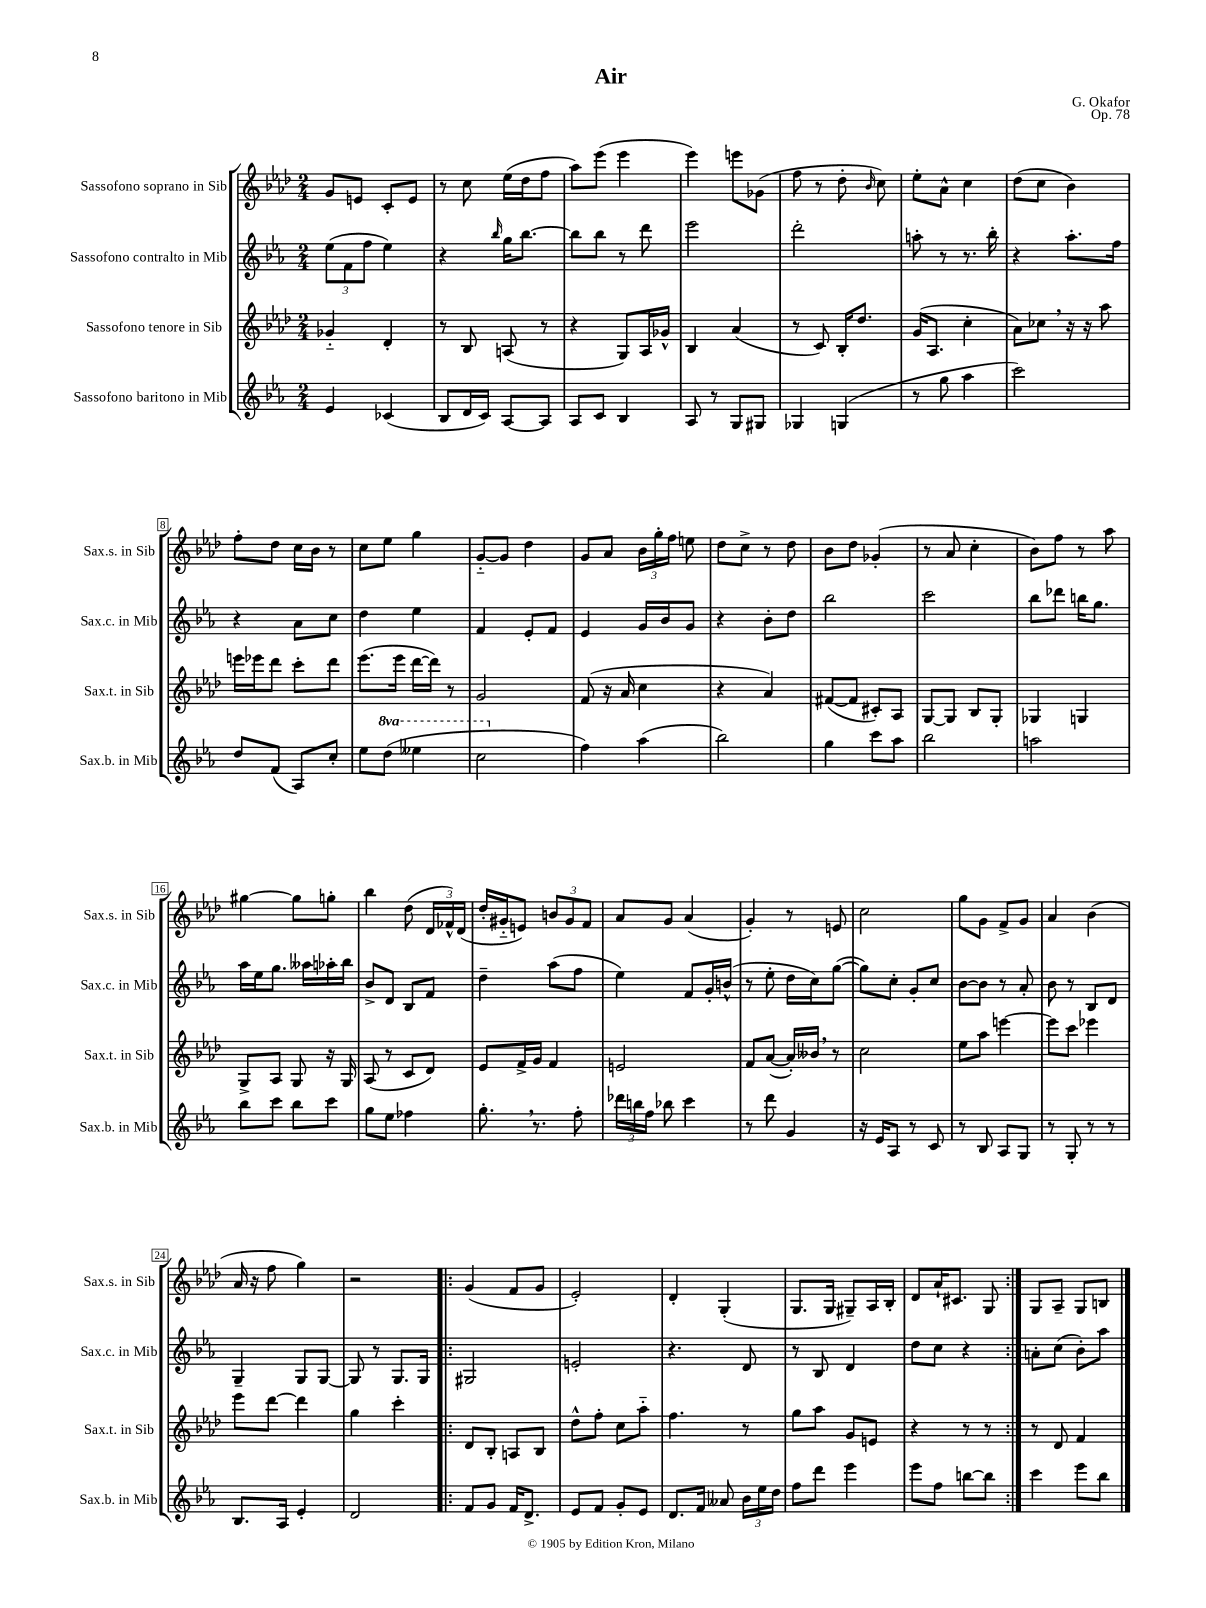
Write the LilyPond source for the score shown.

\header { title = "Air" composer = "G. Okafor" opus = "Op. 78" }
<<
\new StaffGroup <<
\new Staff = "s0" \with { instrumentName = "Sassofono soprano in Sib" shortInstrumentName = "Sax.s. in Sib" } {
    \clef treble \key aes \major \numericTimeSignature \time 2/4
    \autoBeamOff g'8[ e'8] c'8[-. e'8] |
    r8 c''8 ees''16[( des''16 f''8] |
    aes''8[) ees'''8]( ees'''4 |
    ees'''4) e'''8[ ges'8]( |
    f''8 r8 des''8-. \grace { bes'16 } c''8) |
    ees''8[-. aes'8]-^ c''4 |
    des''8[( c''8] bes'4) |
    f''8[-. des''8] c''16[ bes'16] r8 |
    c''8[ ees''8] g''4 |
    g'8[~-_ g'8] des''4 |
    g'8[ aes'8] \tuplet 3/2 { bes'16[ g''16-. f''16] } e''8 |
    des''8[ c''8]-> r8 des''8 |
    bes'8[ des''8] ges'4-.( |
    r8 aes'8 c''4-. |
    bes'8[) f''8] r8 aes''8 |
    gis''4~ gis''8[ g''8]-. |
    bes''4 des''8( \tuplet 3/2 { des'16[ fes'16-^) des'16]( } |
    des''16[-. gis'16-_ e'8]) \tuplet 3/2 { b'8[ gis'8 f'8] } |
    aes'8[ g'8] aes'4( |
    g'4-.) r8 e'8 |
    c''2 |
    g''8[ g'8] f'8[-> g'8] |
    aes'4 bes'4( |
    aes'16 r16 f''8 g''4) |
    r2 |
    \repeat volta 2 { g'4( f'8[ g'8] |
    ees'2-.) |
    des'4-. g4-.( |
    g8.[ g16] gis8[--) aes16 bes16]-. |
    des'8[ aes'16-! cis'8.] g8 | }
    g8[ aes8]-- g8[ b8] \bar "|." |
}
\new Staff = "s1" \with { instrumentName = "Sassofono contralto in Mib" shortInstrumentName = "Sax.c. in Mib" } {
    \clef treble \key ees \major \numericTimeSignature \time 2/4
    \autoBeamOff \tuplet 3/2 { ees''8[( f'8 f''8] } ees''4) |
    r4 \grace { bes''16 } g''16[ bes''8.]~ |
    bes''8[ bes''8] r8 d'''8 |
    ees'''2 |
    d'''2-. |
    a''8-. r8 r8. bes''16-. |
    r4 aes''8.[-. f''16] |
    r4 aes'8[ c''8] |
    d''4 ees''4 |
    f'4 ees'8[-. f'8] |
    ees'4 g'16[ bes'16 g'8] |
    r4 bes'8[-. d''8] |
    bes''2 |
    c'''2 |
    bes''8[ des'''8] b''16[ g''8.] |
    aes''16[ ees''16 g''8.] aeses''16[ aes''16-. bes''16] |
    bes'8[-> d'8] bes8[ f'8] |
    d''4-- aes''8[( f''8] |
    ees''4) f'8[ g'16-. b'16]-^( |
    r8 ees''8-. d''16[ c''16) g''8]~( |
    g''8[) c''8]-. g'8[-. c''8] |
    bes'8[~ bes'8] r8 aes'8-. |
    bes'8 r8 bes8[ d'8] |
    g4-- g8[ g8]~ |
    g8 r8 g8.[ g16] |
    \repeat volta 2 { gis2 |
    e'2-. |
    r4. d'8 |
    r8 bes8 d'4 |
    d''8[ c''8] r4 | }
    a'8[-. c''8]( bes'8[-.) aes''8] \bar "|." |
}
\new Staff = "s2" \with { instrumentName = "Sassofono tenore in Sib" shortInstrumentName = "Sax.t. in Sib" } {
    \clef treble \key aes \major \numericTimeSignature \time 2/4
    \autoBeamOff ges'4-_ des'4-. |
    r8 bes8 a8( r8 |
    r4 g8[) aes16 ges'16]-^ |
    bes4 aes'4( |
    r8 c'8) bes16[-. des''8.] |
    g'16[( aes8.] c''4-. |
    aes'8[) ces''8] \breathe r16 r16 aes''8 |
    e'''16[ ees'''16 des'''8] c'''8[-. des'''8] |
    ees'''8.[( ees'''16] des'''16[~ des'''16]) r8 |
    g'2 |
    f'8( r16 aes'16 c''4 |
    r4 aes'4) |
    fis'8[~( fis'8] cis'8[-.) aes8] |
    g8[~ g8] bes8[ g8]-. |
    ges4 g4 |
    g8[-> aes8] g8 r16 g16 |
    aes8( r8 c'8[ des'8]) |
    ees'8[ f'16-> g'16] f'4 |
    e'2 |
    f'8[ aes'8]~( aes'16[-.) beses'16] \breathe r8 |
    c''2 |
    ees''8[ aes''8] e'''4~ |
    e'''8[ c'''8] ees'''4 |
    ees'''8[ des'''8]~ des'''4 |
    g''4 c'''4-. |
    \repeat volta 2 { des'8[ bes8]-. a8[ bes8] |
    des''8[-^ f''8]-. c''8[ aes''8]-_ |
    f''4. r8 |
    g''8[ aes''8] g'8[ e'8] |
    r4 r8 r8 | }
    r8 des'8 f'4 \bar "|." |
}
\new Staff = "s3" \with { instrumentName = "Sassofono baritono in Mib" shortInstrumentName = "Sax.b. in Mib" } {
    \clef treble \key ees \major \numericTimeSignature \time 2/4 \set Staff.ottavationMarkups = #ottavation-simple-ordinals
    \autoBeamOff ees'4 ces'4( |
    bes8[ d'16 c'16]) aes8[~ aes8] |
    aes8[ c'8] bes4 |
    aes8 r8 g8[ gis8] |
    ges4 g4( |
    r8 g''8 aes''4 |
    c'''2) |
    d''8[ f'8]( aes8[) c''8]-. |
    ees''8[ \ottava #1 d'''8]( eeses'''4 |
    c'''2 \ottava #0 |
    f''4) aes''4( |
    bes''2) |
    g''4 c'''8[ aes''8] |
    bes''2 |
    a''2 |
    bes''8[ c'''8] bes''8[ c'''8] |
    g''8[ ees''8] fes''4 |
    g''8.-. \breathe r8. f''8-. |
    \tuplet 3/2 { des'''16[ b''16 f''16] } bes''8 c'''4 |
    r8 d'''8 g'4 |
    r16 ees'16[ aes8] r8 c'8 |
    r8 bes8 aes8[ g8] |
    r8 g8-. r8 r8 |
    bes8.[ aes16] ees'4-. |
    d'2 |
    \repeat volta 2 { f'8[ g'8] f'16[ d'8.]-> |
    ees'8[ f'8] g'8[-. ees'8] |
    d'8.[ f'16] aeses'8 \tuplet 3/2 { bes'16[ ees''16 d''16] } |
    f''8[ d'''8] ees'''4 |
    ees'''8[ f''8] b''8[~ b''8] | }
    c'''4 ees'''8[ bes''8] \bar "|." |
}
>>
>>
\layout { \context { \Score \override BarNumber.stencil = #(make-stencil-boxer 0.1 0.3 ly:text-interface::print) } }
